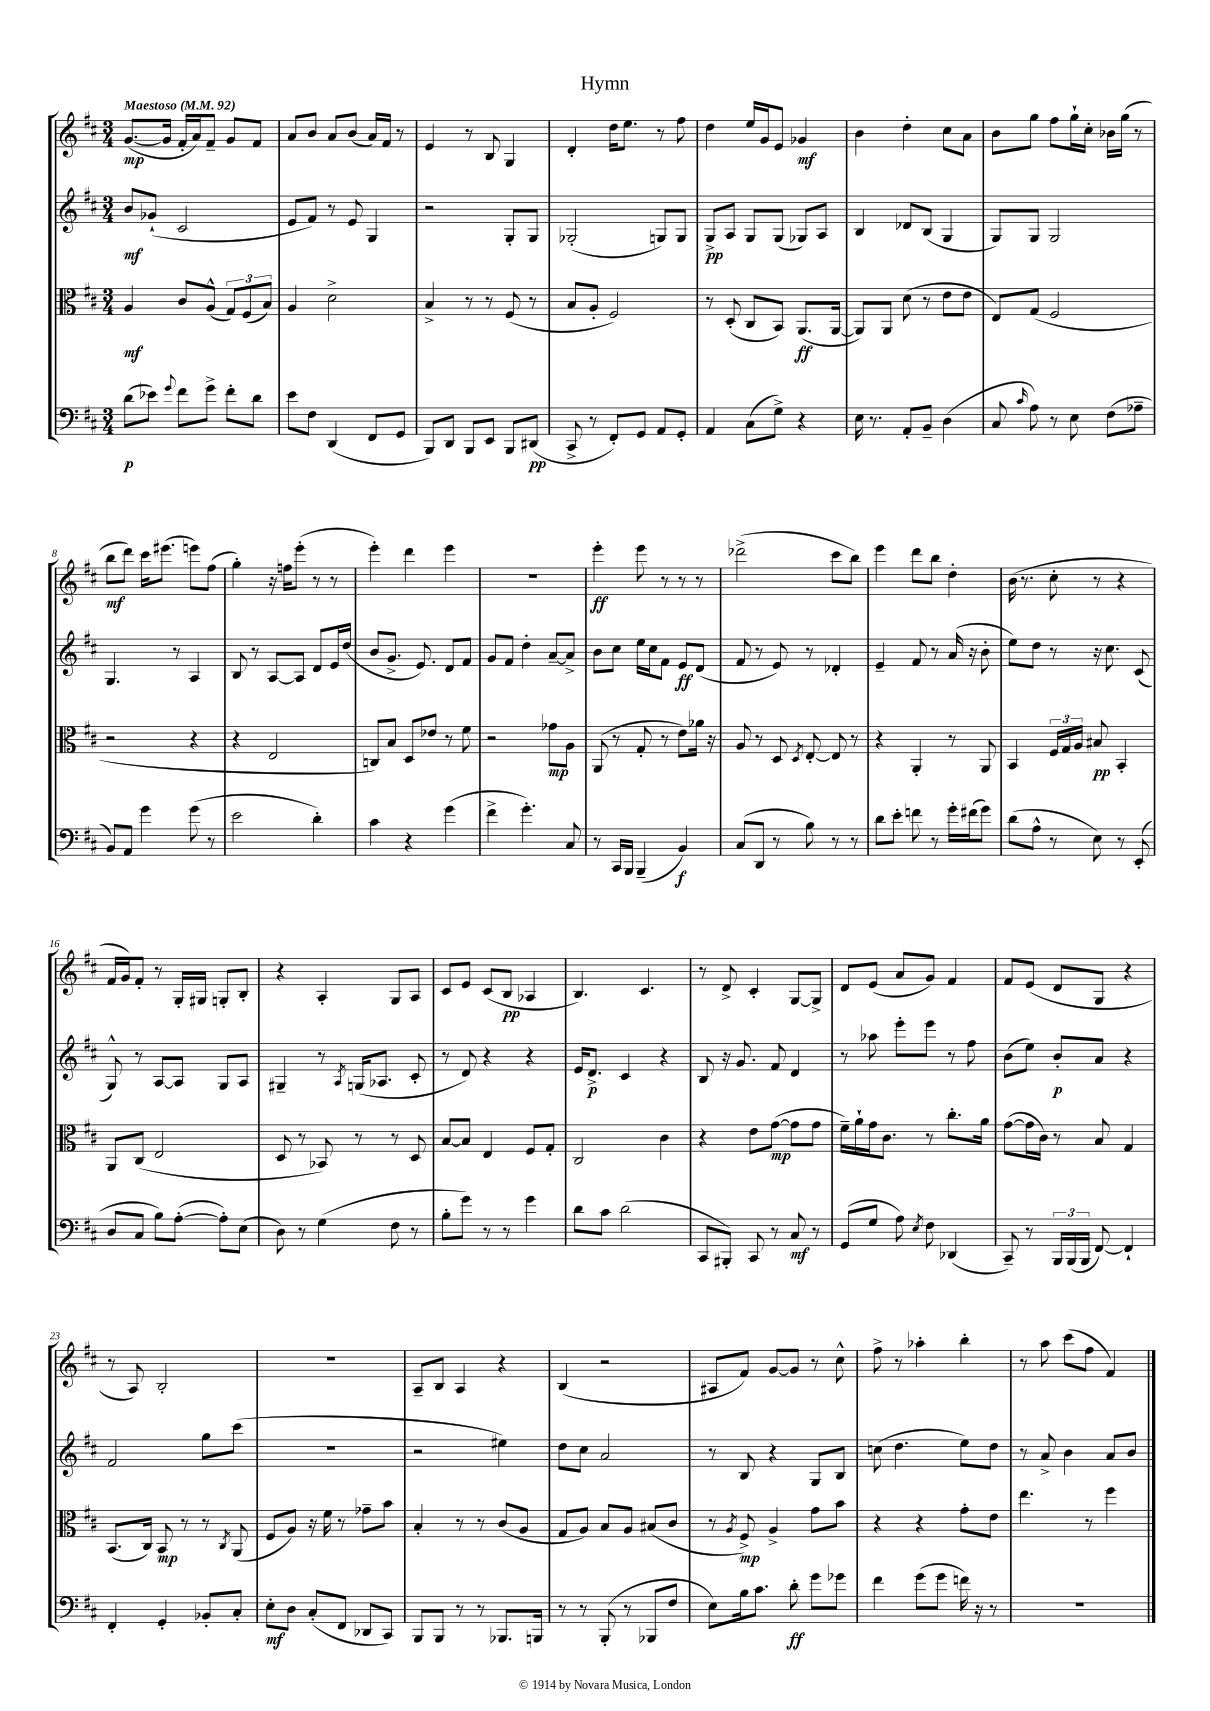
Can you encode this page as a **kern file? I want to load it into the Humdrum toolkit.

**kern	**dynam	**kern	**dynam	**kern	**dynam	**kern	**dynam
*part4	*part4	*part3	*part3	*part2	*part2	*part1	*part1
*staff4	*staff4	*staff3	*staff3	*staff2	*staff2	*staff1	*staff1
*clefF4	*	*clefC3	*	*clefG2	*	*clefG2	*
*k[f#c#]	*	*k[f#c#]	*	*k[f#c#]	*	*k[f#c#]	*
*M3/4	*	*M3/4	*	*M3/4	*	*M3/4	*
*MM92	*	*MM92	*	*MM92	*	*MM92	*
=1	=1	=1	=1	=1	=1	=1	=1
!	!	!	!	!	!	!LO:TX:a:B:t=Maestoso	!
(8d\L	p	4A/	mf	8b/L	mf	([8.g/L	mp
8e-X\J)	.	.	.	(8g-X`/J	.	.	.
.	.	.	.	.	.	16g/Jk]	.
8qqg/	.	.	.	.	.	.	.
8f#\L	.	8c#/L	.	2c#/	.	16f#'/LL	.
.	.	.	.	.	.	16a/J)	.
8g^\J	.	(8A^^/J	.	.	.	8f#~/J	.
8f#'\L	.	12G/L)	.	.	.	8g/L	.
.	.	(12F#/	.	.	.	.	.
8d\J	.	.	.	.	.	8f#/J	.
.	.	12B/J)	.	.	.	.	.
=2	=2	=2	=2	=2	=2	=2	=2
8e\L	.	4A/	.	8e/L	.	8a/L	.
8F#\J	.	.	.	8f#/J)	.	8b/J	.
(4DD/	.	2d^\	.	8r	.	8a/L	.
.	.	.	.	8e/	.	(8b/J	.
8FF#/L	.	.	.	4G/	.	16a/LL)	.
.	.	.	.	.	.	16f#/JJ	.
8GG/J	.	.	.	.	.	8r	.
=3	=3	=3	=3	=3	=3	=3	=3
8BBB/L)	.	4B^/	.	2r	.	4e/	.
8DD/J	.	.	.	.	.	.	.
8BBB/L	.	8r	.	.	.	8r	.
8EE/J	.	8r	.	.	.	8B/	.
8BBB/L	.	(8F#/	.	8G'/L	.	4G/	.
(8DD#X/J	pp	8r	.	8G/J	.	.	.
=4	=4	=4	=4	=4	=4	=4	=4
8CC#^/	.	8B/L	.	(2G-X'/	.	4d'/	.
8r	.	8A'/J	.	.	.	.	.
8FF#'/L)	.	2F#/)	.	.	.	16dd\KL	.
.	.	.	.	.	.	8.ee\J	.
8GG/J	.	.	.	.	.	.	.
8AA/L	.	.	.	8Gn/L)	.	8r	.
8GG'/J	.	.	.	8G/J	.	8ff#\	.
=5	=5	=5	=5	=5	=5	=5	=5
4AA/	.	8r	.	8G^/L	pp	4dd\	.
.	.	(8D'/	.	8A/J	.	.	.
(8C#\L	.	8C#/L	.	8G/L	.	16ee/LL	.
.	.	.	.	.	.	16g/J	.
8G^\J)	.	8BB/J)	.	(8G/J	.	8e/J	.
4r	.	(8.AA/L	ff	8G-X/L)	.	4g-X/	mf
.	.	.	.	8A/J	.	.	.
.	.	[16AA/Jk	.	.	.	.	.
=6	=6	=6	=6	=6	=6	=6	=6
16E\	.	8AA/L])	.	4B/	.	4b\	.
8.r	.	.	.	.	.	.	.
.	.	8AA/J	.	.	.	.	.
8AA'/L	.	(8d\	.	8d-X/L	.	4dd'\	.
8BB~/J	.	8r	.	(8B/J	.	.	.
(4D\	.	8e\L	.	4G/	.	8cc#\L	.
.	.	8e\J	.	.	.	8a\J	.
=7	=7	=7	=7	=7	=7	=7	=7
8C#/	.	8E/L)	.	8G/L)	.	8b\L	.
16qqc#/	.	.	.	.	.	.	.
8A\)	.	(8G/J	.	8G/J	.	8gg\J	.
8r	.	2F#/	.	2G/	.	8ff#\L	.
8E\	.	.	.	.	.	16gg`\L	.
.	.	.	.	.	.	16cc#'\JJ	.
(8F#\L	.	.	.	.	.	16b-X\LL	.
.	.	.	.	.	.	(16gg\JJ	.
8A-X~\J	.	.	.	.	.	8r	.
!!LO:LB:g=z
=8	=8	=8	=8	=8	=8	=8	=8
8BB/L)	.	2r	.	4.G/	.	8bb\L	mf
8AA/J	.	.	.	.	.	8ddd\J)	.
4g\	.	.	.	.	.	16ccc#\KL	.
.	.	.	.	.	.	(8.eee#X\J	.
.	.	.	.	8r	.	.	.
(8g\	.	4r	.	4A/	.	8eeen\L)	.
8r	.	.	.	.	.	(8ff#\J	.
=9	=9	=9	=9	=9	=9	=9	=9
2e\	.	4r	.	8B/	.	4gg'\)	.
.	.	.	.	8r	.	.	.
.	.	2E/	.	[8A/L	.	16r	.
.	.	.	.	.	.	16ffn\KL	.
.	.	.	.	8A/J]	.	(8eee'\J	.
4d'\)	.	.	.	8d/L	.	8r	.
.	.	.	.	16e/L	.	8r	.
.	.	.	.	(16dd/JJ	.	.	.
=10	=10	=10	=10	=10	=10	=10	=10
4c#\	.	8Cn/L)	.	8b/L	.	4eee'\)	.
.	.	8B/J	.	8.g^/J	.	.	.
4r	.	8D/L	.	.	.	4ddd\	.
.	.	.	.	8.e/)	.	.	.
.	.	8e-X/J	.	.	.	.	.
(4g\	.	8r	.	8d/L	.	4eee\	.
.	.	8f#\	.	8f#/J	.	.	.
=11	=11	=11	=11	=11	=11	=11	=11
4f#^\	.	2r	.	8g/L	.	2.r	.
.	.	.	.	8f#/J	.	.	.
4.g'\)	.	.	.	4dd'\	.	.	.
.	.	8g-X\L	mp	[8a~/L	.	.	.
8C#/	.	8A\J	.	8a^/J]	.	.	.
=12	=12	=12	=12	=12	=12	=12	=12
8r	.	(8AA/	.	8b\L	.	4eee'\	ff
16CC#/LL	.	8r	.	8cc#\J	.	.	.
16BBB/JJ	.	.	.	.	.	.	.
(4BBB~/	.	8G'/	.	16ee\LL	.	8eee\	.
.	.	.	.	16cc#\J	.	.	.
.	.	8r	.	8f#\J	.	8r	.
4BB/)	f	8e\L)	.	8e/L	ff	8r	.
.	.	16a-X\Jk	.	(8d/J	.	8r	.
.	.	16r	.	.	.	.	.
=13	=13	=13	=13	=13	=13	=13	=13
(8C#/L	.	8A/	.	8f#/	.	(2ddd-X^\	.
8DD/J	.	8r	.	8r	.	.	.
8r	.	8D/	.	8e/)	.	.	.
.	.	8qD/	.	.	.	.	.
8B\)	.	[8E'/	.	8r	.	.	.
8r	.	8E/]	.	4d-X'/	.	8ccc#\L	.
8r	.	8r	.	.	.	8bb\J)	.
=14	=14	=14	=14	=14	=14	=14	=14
8d\L	.	4r	.	4e~/	.	4eee\	.
8e'\J	.	.	.	.	.	.	.
8fn\	.	4AA'/	.	8f#/	.	8ddd\L	.
8r	.	.	.	8r	.	8bb\J	.
16g'\LL	.	8r	.	(16a/	.	4dd'\	.
(16f#X\J	.	.	.	16r	.	.	.
8g\J)	.	8AA/	.	8b'\	.	.	.
=15	=15	=15	=15	=15	=15	=15	=15
(8d\L	.	4BB/	.	8ee\L)	.	(16b\	.
.	.	.	.	.	.	8.r	.
8A^^\J	.	.	.	8dd\J	.	.	.
8r	.	24F#/LL	.	8r	.	8cc#'\	.
.	.	24G/	.	.	.	.	.
.	.	24A/JJ	.	.	.	.	.
8E\)	.	8B#X/	pp	16r	.	8r	.
.	.	.	.	8.cc#\	.	.	.
8r	.	4BB'/	.	.	.	4r	.
(8EE'/	.	.	.	(8c#/	.	.	.
!!LO:LB:g=z
=16	=16	=16	=16	=16	=16	=16	=16
8D/L	.	8AA/L	.	8G^^/)	.	16f#/LL	.
.	.	.	.	.	.	16g/J)	.
8C#/J	.	(8C#/J	.	8r	.	8f#'/J	.
8B\L)	.	2E/	.	[8A/L	.	8r	.
([8A'\J	.	.	.	8A/J]	.	16G'/LL	.
.	.	.	.	.	.	16G#X/JJ	.
8A'\L])	.	.	.	8G/L	.	8Gn'/L	.
(8E\J	.	.	.	8A/J	.	8B'/J	.
=17	=17	=17	=17	=17	=17	=17	=17
8D\)	.	8D/	.	4G#X~/	.	4r	.
8r	.	8r	.	.	.	.	.
(4G\	.	8BB-X/)	.	8r	.	4A'/	.
.	.	.	.	8qA/	.	.	.
.	.	8r	.	(16Gn/KL	.	.	.
.	.	.	.	8.A-X/J	.	.	.
8F#\	.	8r	.	.	.	8G/L	.
8r	.	8D/	.	8c#'/	.	8A/J	.
=18	=18	=18	=18	=18	=18	=18	=18
8B'\L	.	[8B/L	.	8r	.	8c#/L	.
8g\J)	.	8B/J]	.	8d/)	.	8e/J	.
8r	.	4E/	.	4r	.	(8c#/L	.
8r	.	.	.	.	.	8B/J	pp
4g\	.	8F#/L	.	4r	.	4A-X/	.
.	.	8G'/J	.	.	.	.	.
=19	=19	=19	=19	=19	=19	=19	=19
8d\L	.	2C#/	.	16e/KL	.	4.B/)	.
.	.	.	.	8.d^/J	p	.	.
8c#\J	.	.	.	.	.	.	.
(2d\	.	.	.	4c#/	.	.	.
.	.	.	.	.	.	4.c#/	.
.	.	4c#\	.	4r	.	.	.
=20	=20	=20	=20	=20	=20	=20	=20
8CC#/L	.	4r	.	8B/	.	8r	.
8BBB#X'/J)	.	.	.	16r	.	8d^/	.
.	.	.	.	8.g/	.	.	.
8CC#/	.	8e\L	.	.	.	4c#'/	.
8r	.	([8g\J	mp	8f#/	.	.	.
8C#/	mf	8g\L]	.	4d/	.	[8G/L	.
8r	.	8g\J	.	.	.	8G^/J]	.
=21	=21	=21	=21	=21	=21	=21	=21
(8GG/L	.	16f#~\LL)	.	8r	.	8d/L	.
.	.	16a`\	.	.	.	.	.
8G/J	.	16g\J	.	8aa-X\	.	(8e/J	.
.	.	8.c#\J	.	.	.	.	.
8A\)	.	.	.	8eee'\L	.	8a/L	.
8qE/	.	.	.	.	.	.	.
8F#\	.	8r	.	8eee\J	.	8g/J)	.
(4DD-X/	.	8.cc#'\L	.	8r	.	4f#/	.
.	.	.	.	8ff#\	.	.	.
.	.	16a\Jk	.	.	.	.	.
=22	=22	=22	=22	=22	=22	=22	=22
8CC#~/)	.	([8g\L	.	(8b\L	.	8f#/L	.
8r	.	16g\L]	.	8ee\J)	.	(8e/J	.
.	.	16c#\JJ)	.	.	.	.	.
24BBB/LL	.	8r	.	8b'/L	p	8d/L	.
(24BBB/	.	.	.	.	.	.	.
24BBB/JJ	.	.	.	.	.	.	.
[8FF#/)	.	8B/	.	8a/J	.	8G/J	.
4FF#`/]	.	4G/	.	4r	.	4r	.
!!LO:LB:g=z
=23	=23	=23	=23	=23	=23	=23	=23
4FF#'/	.	(8.BB/L	.	2f#/	.	8r	.
.	.	.	.	.	.	8A/)	.
.	.	16C#/Jk)	.	.	.	.	.
4GG'/	.	8BB/	mp	.	.	2B'/	.
.	.	8r	.	.	.	.	.
8BB-X'/L	.	8r	.	8gg\L	.	.	.
.	.	8qC#/	.	.	.	.	.
8C#'/J	.	(8AA/	.	(8ccc#\J	.	.	.
=24	=24	=24	=24	=24	=24	=24	=24
8E'\L	mf	8F#/L	.	2.r	.	2.r	.
8D\J	.	8A/J)	.	.	.	.	.
(8C#'/L	.	16r	.	.	.	.	.
.	.	16f#\	.	.	.	.	.
8FF#/J	.	8r	.	.	.	.	.
8DD-X/L	.	8g-X~\L	.	.	.	.	.
8CC#/J)	.	8b\J	.	.	.	.	.
=25	=25	=25	=25	=25	=25	=25	=25
8BBB/L	.	4B'/	.	2r	.	8A~/L	.
8BBB/J	.	.	.	.	.	8B/J	.
8r	.	8r	.	.	.	4A/	.
8r	.	8r	.	.	.	.	.
8.BBB-X/L	.	(8c#/L	.	4ee#X\)	.	4r	.
.	.	8A/J	.	.	.	.	.
16BBBn/Jk	.	.	.	.	.	.	.
=26	=26	=26	=26	=26	=26	=26	=26
8r	.	8G/L	.	8dd\L	.	(4B/	.
8r	.	8A/J)	.	8cc#\J	.	.	.
(8BBB'/	.	8B/L	.	2a/	.	2r	.
8r	.	8A/J	.	.	.	.	.
8BBB-X/L	.	(8B#X/L	.	.	.	.	.
8F#/J	.	8c#/J	.	.	.	.	.
=27	=27	=27	=27	=27	=27	=27	=27
8E\L)	.	8r	.	8r	.	8A#X/L	.
.	.	8qA/	.	.	.	.	.
16B\k	.	8F#^/)	mp	8B/	.	8f#/J)	.
8.c#\J	.	.	.	.	.	.	.
.	.	4A^/	.	4r	.	[8g/L	.
8d'\	ff	.	.	.	.	8g/J]	.
8g\L	.	8g\L	.	8G/L	.	8r	.
8g-X\J	.	8b\J	.	8B/J	.	8cc#^^\	.
=28	=28	=28	=28	=28	=28	=28	=28
4f#\	.	4r	.	(8ccn\	.	8ff#^\	.
.	.	.	.	4.dd\	.	8r	.
(8g\L	.	4r	.	.	.	4aa-X'\	.
8g\J	.	.	.	.	.	.	.
16fn\)	.	8g'\L	.	8ee\L)	.	4bb'\	.
16r	.	.	.	.	.	.	.
8r	.	8e\J	.	8dd\J	.	.	.
=29	=29	=29	=29	=29	=29	=29	=29
2.r	.	4.ee\	.	8r	.	8r	.
.	.	.	.	8a^/	.	8aa\	.
.	.	.	.	4b\	.	(8ccc#\L	.
.	.	8r	.	.	.	8ff#\J	.
.	.	4ff#\	.	8a/L	.	4f#/)	.
.	.	.	.	8b/J	.	.	.
==	==	==	==	==	==	==	==
*-	*-	*-	*-	*-	*-	*-	*-
